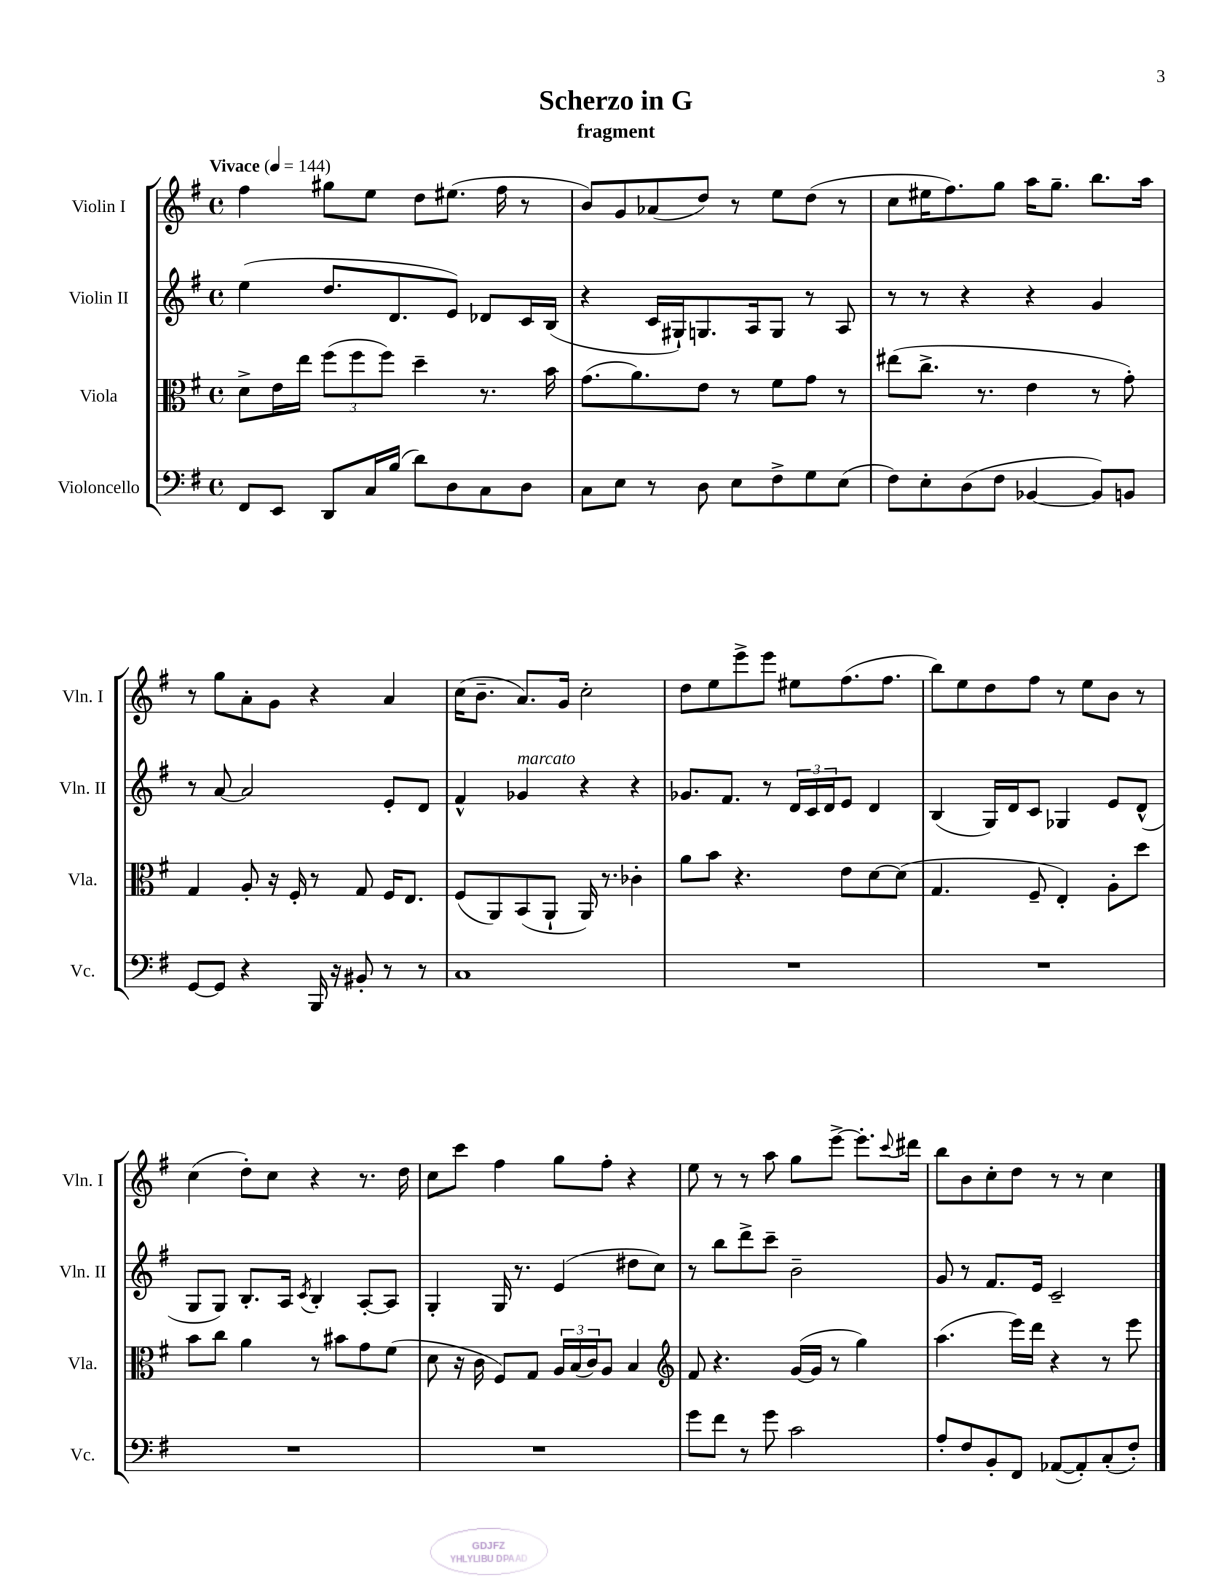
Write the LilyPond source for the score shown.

\header { title = "Scherzo in G" subtitle = "fragment" }
<<
\new StaffGroup <<
\new Staff = "s0" \with { instrumentName = "Violin I" shortInstrumentName = "Vln. I" } {
    \clef treble \key g \major \defaultTimeSignature \time 4/4 \tempo "Vivace" 4 = 144
    fis''4 gis''8 e''8 d''8 eis''8.( fis''16 r8 |
    b'8) g'8 aes'8( d''8) r8 e''8 d''8( r8 |
    c''8 eis''16 fis''8.) g''8 a''16 g''8.-- b''8. a''16 |
    r8 g''8 a'8-. g'8 r4 a'4 |
    c''16( b'8.-- a'8.) g'16 c''2-. |
    d''8 e''8 e'''8-> e'''8 eis''8 fis''8.( fis''8. |
    b''8) e''8 d''8 fis''8 r8 e''8 b'8 r8 |
    c''4( d''8-.) c''8 r4 r8. d''16 |
    c''8 c'''8 fis''4 g''8 fis''8-. r4 |
    e''8 r8 r8 a''8 g''8 e'''8~-> e'''8.-. \appoggiatura { c'''8 } dis'''16 |
    b''8 b'8 c''8-. d''8 r8 r8 c''4 \bar "|." |
}
\new Staff = "s1" \with { instrumentName = "Violin II" shortInstrumentName = "Vln. II" } {
    \clef treble \key g \major \defaultTimeSignature \time 4/4
    e''4( d''8. d'8. e'8) des'8 c'16 b16( |
    r4 c'16 gis16-!) g8. a16 g8 r8 a8 |
    r8 r8 r4 r4 g'4 |
    r8 a'8~ a'2 e'8-. d'8 |
    fis'4-^ ges'4^\markup { \italic "marcato" } r4 r4 |
    ges'8. fis'8. r8 \tuplet 3/2 { d'16 c'16 d'16 } e'8 d'4 |
    b4( g16) d'16 c'8 ges4 e'8 d'8-^( |
    g8 g8) b8.-. a16 \acciaccatura { c'8 } b4-. a8~-. a8 |
    g4-. g16 r8. e'4( dis''8 c''8) |
    r8 b''8 d'''8-> c'''8-- b'2-- |
    g'8 r8 fis'8. e'16 c'2-- \bar "|." |
}
\new Staff = "s2" \with { instrumentName = "Viola" shortInstrumentName = "Vla." } {
    \clef alto \key g \major \defaultTimeSignature \time 4/4
    d'8-> e'16 e''16 \tuplet 3/2 { fis''8( fis''8 fis''8) } d''4-- r8. b'16 |
    g'8.( a'8.) e'8 r8 fis'8 g'8 r8 |
    eis''8( c''8.-> r8. e'4 r8 g'8-.) |
    g4 a8-. r16 fis16-. r8 g8 fis16 e8. |
    fis8( a,8) b,8( a,8-! a,16) r8. ces'4-. |
    a'8 b'8 r4. e'8 d'8~ d'8( |
    g4. fis8-- e4-.) a8-. d''8 |
    b'8 c''8 a'4 r8 bis'8 g'8 fis'8( |
    d'8 r16 c'16 fis8) g8 \tuplet 3/2 { a16 b16( c'16) } a8 b4 |
    \clef treble fis'8 r4. g'16~( g'16 r8 g''4) |
    a''4.( e'''16) d'''16 r4 r8 e'''8 \bar "|." |
}
\new Staff = "s3" \with { instrumentName = "Violoncello" shortInstrumentName = "Vc." } {
    \clef bass \key g \major \defaultTimeSignature \time 4/4
    fis,8 e,8 d,8 c16 b16( d'8) d8 c8 d8 |
    c8 e8 r8 d8 e8 fis8-> g8 e8( |
    fis8) e8-. d8( fis8 bes,4~ bes,8) b,8 |
    g,8~ g,8 r4 b,,16 r16 bis,8-. r8 r8 |
    c1 |
    R1 |
    R1 |
    R1 |
    R1 |
    g'8 fis'8 r8 g'8 c'2 |
    a8-. fis8 b,8-. fis,8 aes,8~( aes,8-.) c8-.( fis8-.) \bar "|." |
}
>>
>>
\layout { \context { \Score \remove "Bar_number_engraver" } }
